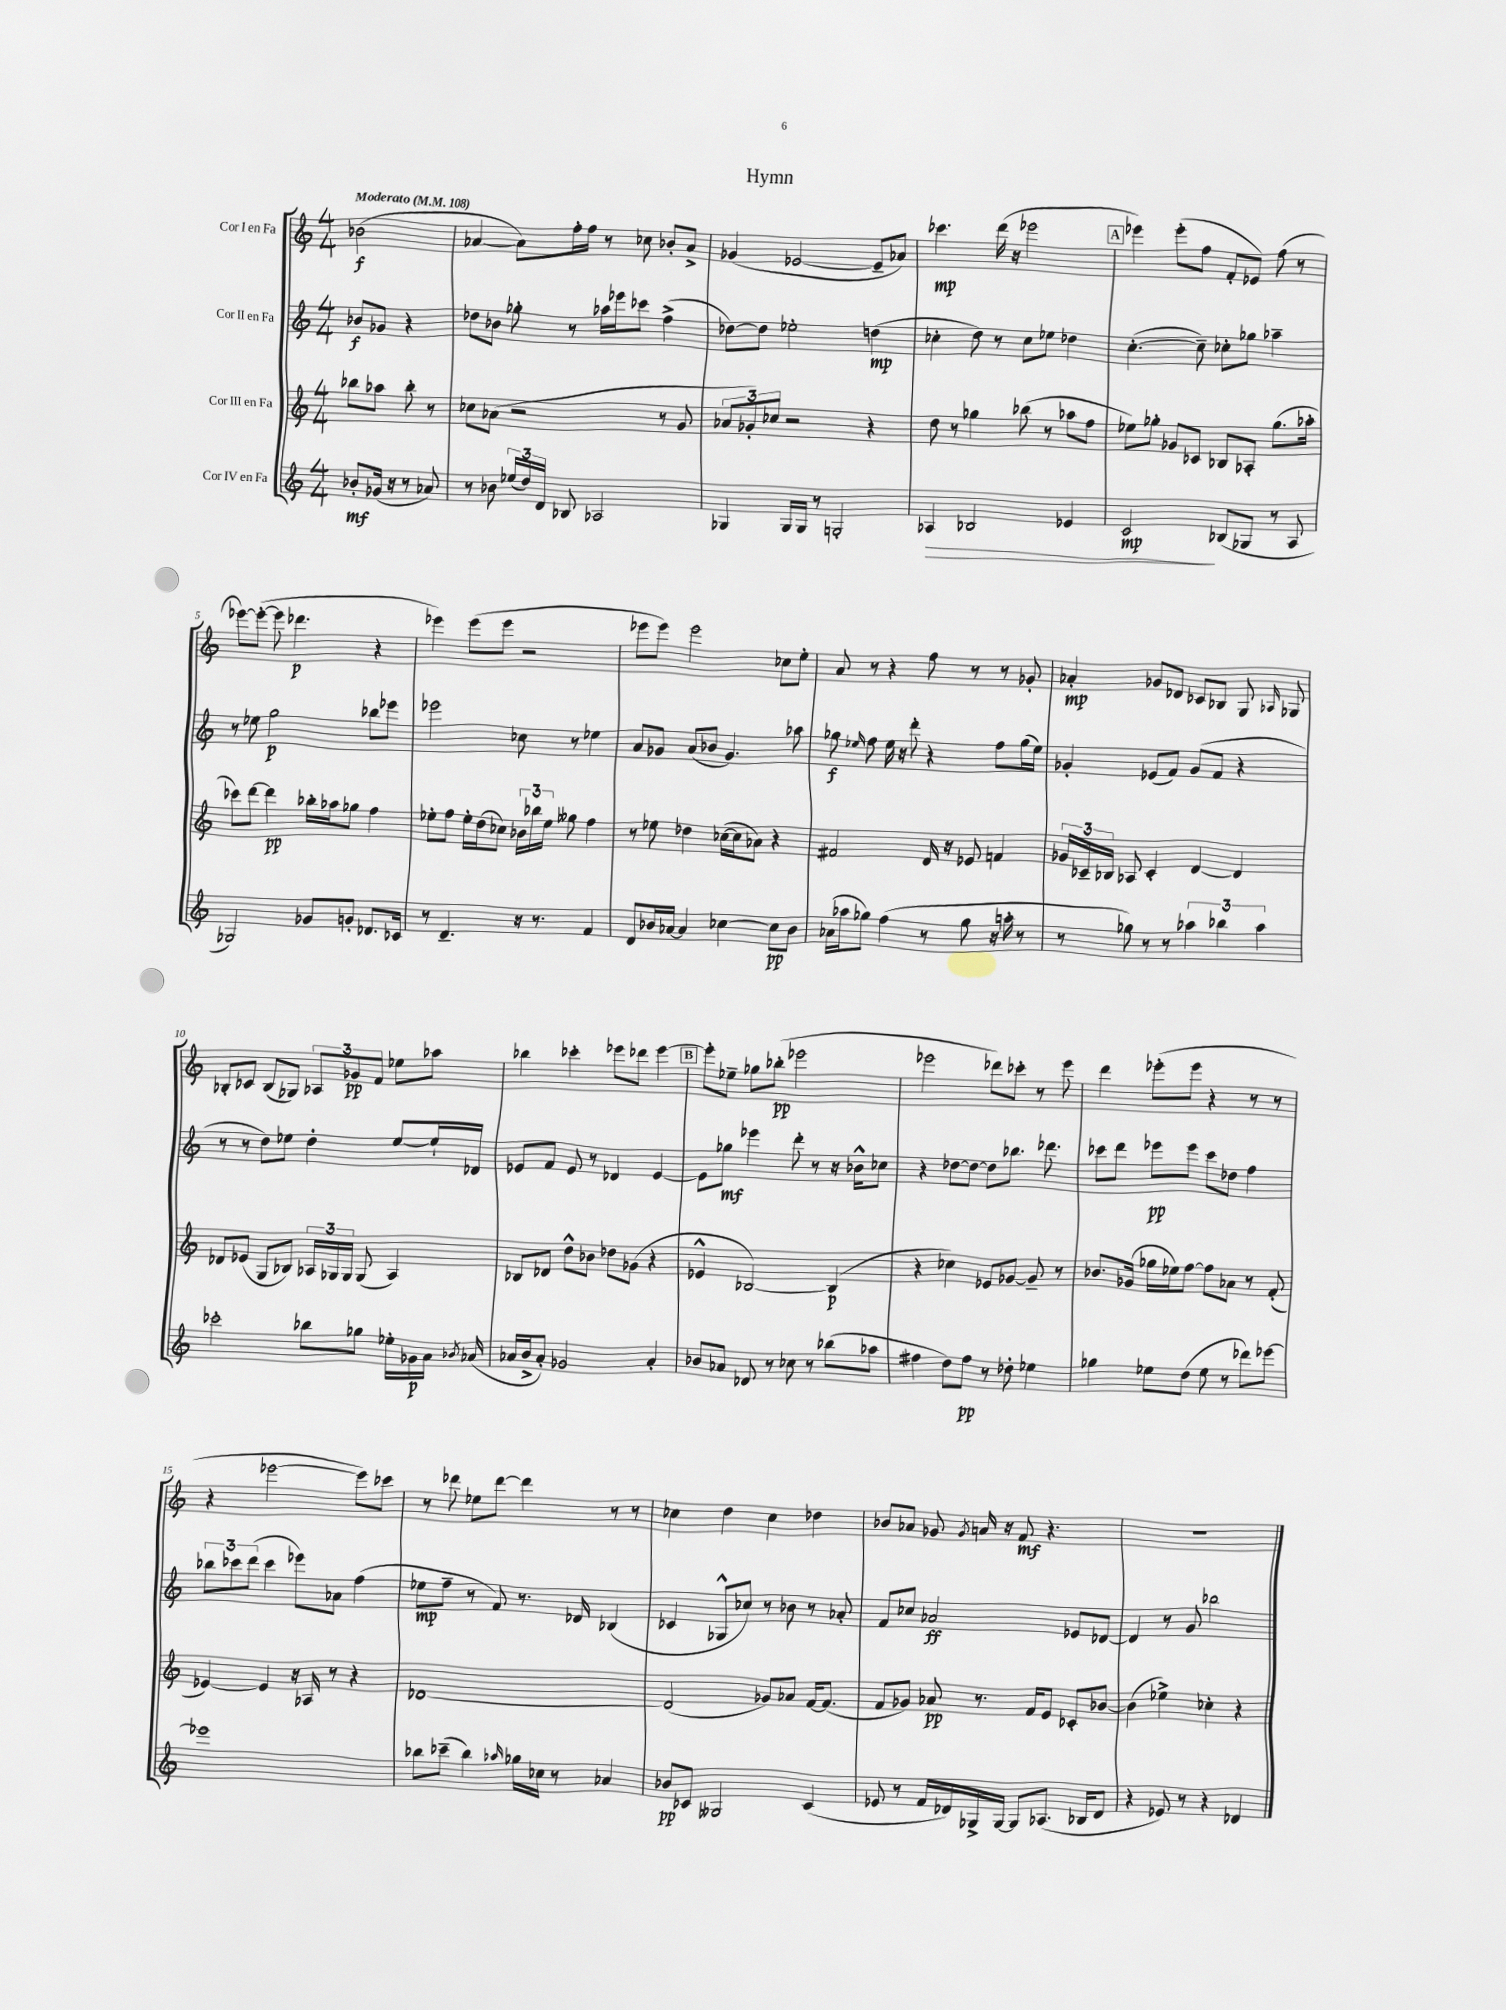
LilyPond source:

\header { title = "Hymn" }
<<
\new StaffGroup <<
\new Staff = "s0" \with { instrumentName = "Cor I en Fa" } {
    \clef treble \key c \major \numericTimeSignature \time 4/4 \partial 2 \tempo "Moderato" 4 = 108
    \autoBeamOff bes'2\f( |
    aes'4~ aes'8[) f''16-. f''16] r8 ces''8 bes'8[-. aes'8]-> |
    ges'4( ees'2~ ees'8[-- aes'8]) |
    ces'''4.\mp d'''16( r16 ees'''2 |
    \mark \markup { \box "A" } ees'''4) ees'''8[-.( f''8] f'8[-. ees'8]) f''8( r8 |
    ees'''8[~) ees'''8]~-.( ees'''8 des'''4.\p r4 |
    ees'''4) ees'''8[( ees'''8] r2 |
    ees'''8[ ees'''8]) ees'''2 ces''8[ e''8]-. |
    a'8 r8 r4 f''8 r8 r8 ges'8-. |
    aes'4-.\mp ges'8[ des'8] ces'8[ bes8] g8 \grace { aes16 } ges8 |
    bes8[-. ces'8] bes8[( ges8]) \tuplet 3/2 { aes8[ ges'8\pp f'8] } ees''8[ aes''8] |
    bes''4 ces'''4-. ees'''8[ des'''8] ees'''4~ |
    \mark \markup { \box "B" } ees'''8[-. ees''8]-- ges''8[ bes''8]-.\pp( ees'''2 |
    ees'''2 des'''8[) ces'''8]-. r8 ees'''8 |
    d'''4 ees'''8[-.( ees'''8] r4 r8 r8 |
    r4 ees'''2~ ees'''8[) ces'''8] |
    r8 des'''8 ees''8[ des'''8]~ des'''4 r8 r8 |
    ces''4 d''4 ces''4 des''4 |
    bes'8[ aes'8] ges'8 \acciaccatura { ges'8 } a'16 r16 f'8\mf r4. |
    R1 \bar "|." |
}
\new Staff = "s1" \with { instrumentName = "Cor II en Fa" } {
    \clef treble \key c \major \numericTimeSignature \time 4/4 \partial 2
    \autoBeamOff bes'8[\f ges'8] r4 |
    des''8[ bes'8] ges''8-. r8 aes''16[ ees'''16 ces'''8] f''4->( |
    des''8[~) des''8] ees''2-. d''4\mp( |
    ces''4-. d''8) r8 ces''8[ ees''8] des''4 |
    \mark \markup { \box "A" } c''4.~-.( c''8--) ces''8[-. ges''8] aes''4-- |
    r8 ees''8 g''2\p bes''8[ ees'''8] |
    ees'''2 ces''8 r8 ees''4 |
    a'8[ ges'8] a'8[( bes'8] ges'4.) aes''8 |
    ges''8\f \grace { ees''16 } f''8 ees''16 r16 d'''8-. r4 f''8[ ges''16( ees''16]) |
    ges'4-. ees'8[( f'8]) ges'8[( f'8] r4 |
    r8 r8 d''8[) ees''8] d''4-. ees''8[~ ees''16-! des'16] |
    ees'8[ f'8] ees'8 r8 des'4 ees'4~ |
    \mark \markup { \box "B" } ees'8[ ges''8]\mf ees'''4 d'''8-. r8 r16 bes'16[-^ ces''8] |
    r4 des''8[~ des''8]~ des''8[ bes''8.] des'''8. |
    ces'''8[ d'''8] ees'''8[\pp ees'''8] ces'''8[ des''8] f''4 |
    \tuplet 3/2 { bes''8[ ces'''8 d'''8]( } ces'''4 ees'''8[) aes'8] f''4( |
    ees''8[\mp f''8]-- r8 f'8) r8. des'16 bes4( |
    ces'4 ges8[-^ ces''8]) r8 bes'8 r8 aes'8-. |
    f'8[ ces''8] aes'2\ff ees'8[ des'8]~ |
    des'4 r8 g'8 bes''2 \bar "|." |
}
\new Staff = "s2" \with { instrumentName = "Cor III en Fa" } {
    \clef treble \key c \major \numericTimeSignature \time 4/4 \partial 2
    \autoBeamOff bes''8[ aes''8] bes''8-. r8 |
    ces''8[ aes'8]( r2 r8 g'8 |
    \tuplet 3/2 { aes'8[ ges'8-.) ces''8] } r2 r4 |
    d''8 r8 ges''4 bes''8( r8 aes''8[ f''8] |
    \mark \markup { \box "A" } ees''8[) ges''8]-. ges'8[ ces'8] bes8[ aes8]-. ges''8.[( aes''16]-. |
    ces'''8[) d'''8]~ d'''4\pp bes''16[-. aes''16 ges''8] f''4 |
    ees''8[-. f''8] ees''16[-. d''16( ces''8]) \tuplet 3/2 { bes'16[ bes''16 ees''16] } geses''8 f''4 |
    r8 ees''8 des''4 ces''16[~( ces''16 aes'8]) r4 |
    fis'2 d'16 r16 ees'8 f'4 |
    \tuplet 3/2 { ges'16[ ces'16-- bes16] } aes8 ces'4-. d'4~ d'4 |
    des'8[ ees'8]( g8[ bes8]) \tuplet 3/2 { aes16[ ges16 ges16] } ges8( aes4) |
    bes8[ des'8] d''8[-^ bes'8] des''8[ ges'8]( r4 |
    \mark \markup { \box "B" } ees'4-^ bes2~) bes4\p( |
    r4 ces''4) ees'8[ ges'8]~ ges'8-- r8 |
    bes'8.[ ges'16]( ges''16[ ees''16) f''8]~ f''8[ aes'8] r8 f'8-.( |
    ees'4~) ees'4 r16 aes16 r8 r4 |
    des'1~ |
    des'2( ges'8[) aes'8] f'16[~ f'8.]( |
    f'8[ ges'8]) aes'8\pp r8. f'16[ e'8] ces'8[-. bes'8]~ |
    bes'4( ees''4->) ces''4-. r4 \bar "|." |
}
\new Staff = "s3" \with { instrumentName = "Cor IV en Fa" } {
    \clef treble \key c \major \numericTimeSignature \time 4/4 \partial 2
    \autoBeamOff bes'8[-.\mf ges'16]( r16 r8 aes'8) |
    r8 bes'8 \tuplet 3/2 { ees''16[( d''16) d'16] } bes8 aes2 |
    ges4 ges16[ ges16] r8 g2-. |
    aes4\> bes2 ees'4 |
    \mark \markup { \box "A" } c'2\mp\! bes8[( ges8] r8 a8 |
    ges2) ges'8[ g'8]-. des'8.[ ces'16] |
    r8 d'4.-- r16 r8. f'4 |
    d'8[ bes'16 aes'16]~ aes'4 ces''4~ ces''8[\pp bes'8] |
    aes'16[( aes''16 ges''8]) f''4( r8 ges''8 r16 a''16-. r8 |
    r8 ges''8) r8 r8 \tuplet 3/2 { aes''4 bes''4 aes''4 } |
    ces'''2-. bes''8[ ges''8] ees''16[-. ges'16\p a'16] \acciaccatura { bes'8 } aes'16( |
    aes'16[ b'16-> aes'8]-.) ges'2 aes'4-. |
    \mark \markup { \box "B" } bes'8[ aes'8] des'8 r8 ces''8 r8 bes''8[( aes''8] |
    fis''4 d''8[) fis''8]\pp r8 des''8-. ees''4 |
    ges''4 ees''8[ d''8]( ees''8 r8 des'''8[) ees'''8]~ |
    ees'''1 |
    bes''8[ ces'''8]--( bes''4) \grace { aes''16 } ges''16[ ces''16] r8 aes'4 |
    bes'8[\pp ces'8] geses2 ces'4( |
    ees'8 r8 f'16[ des'16) ges16-> ges16]~ ges8[ aes8.]( bes16[ des'8] |
    r4 ees'8) r8 r4 des'4 \bar "|." |
}
>>
>>
